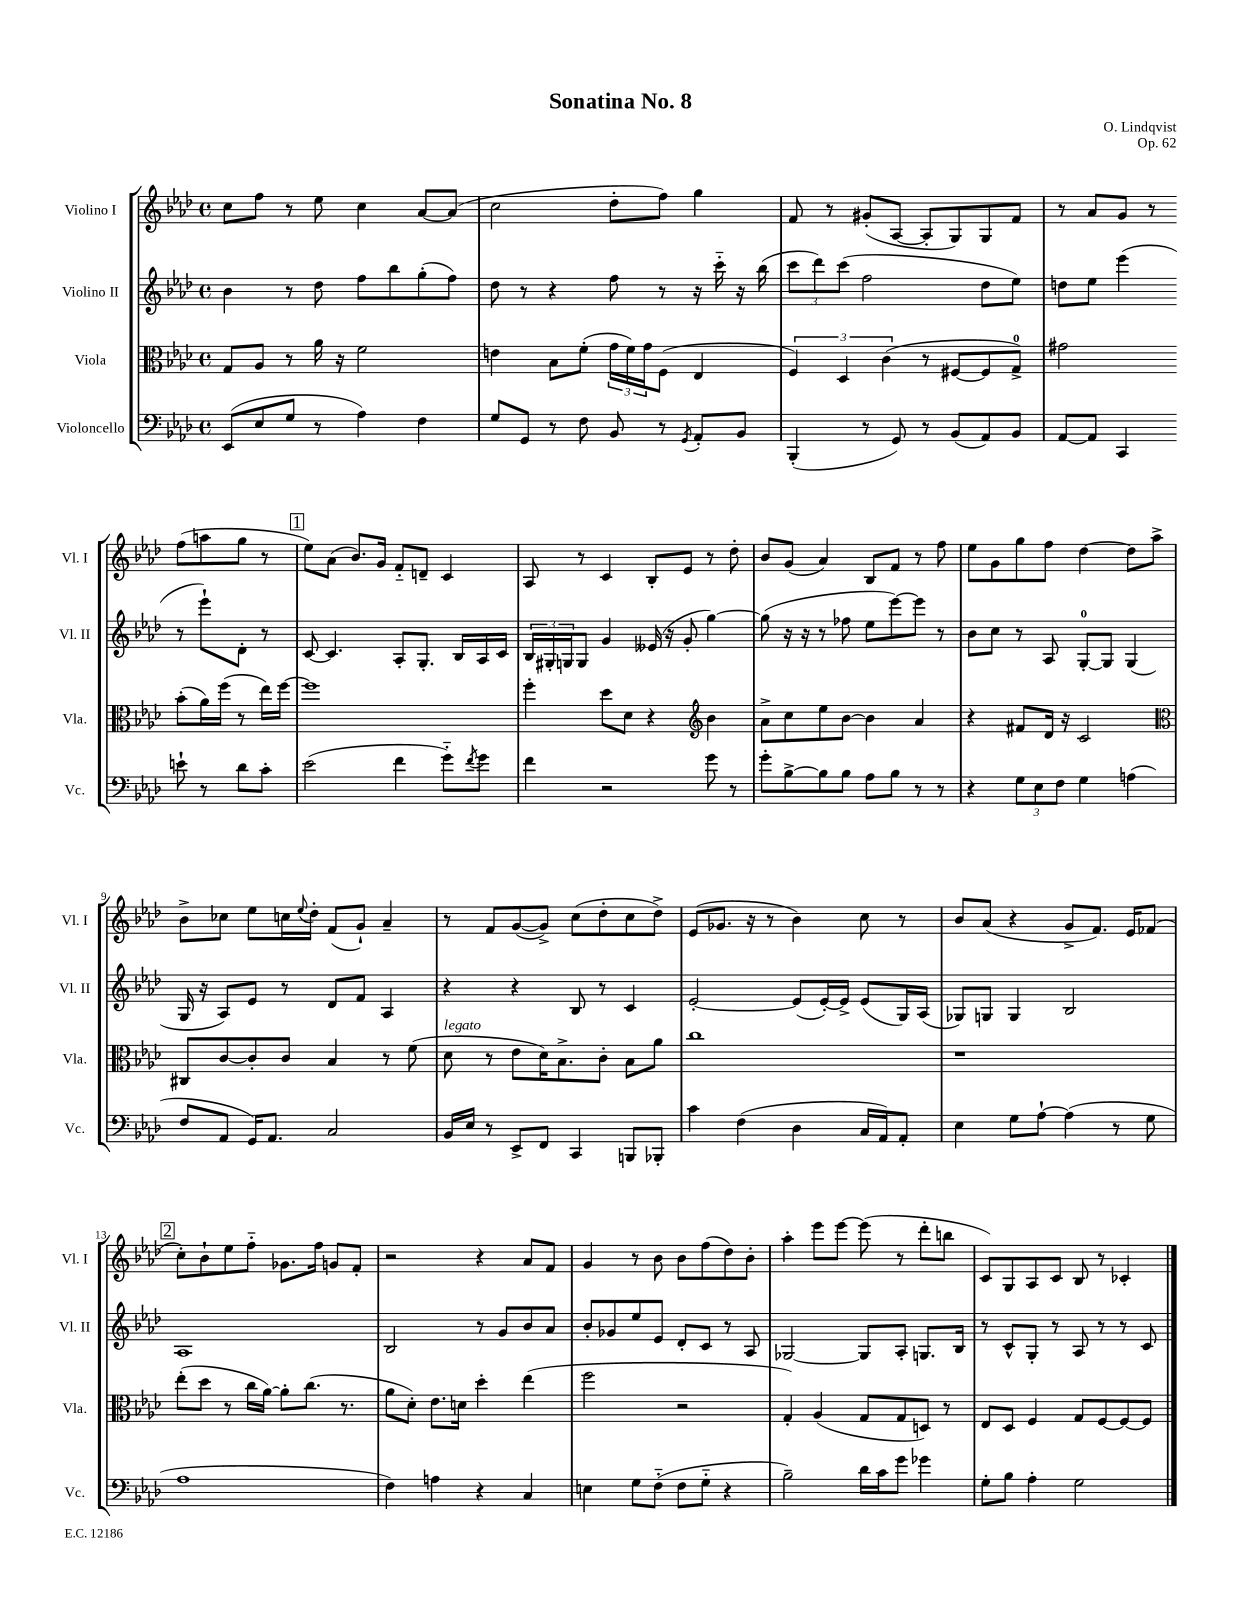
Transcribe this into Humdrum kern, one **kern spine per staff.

**kern	**kern	**kern	**kern
*staff4	*staff3	*staff2	*staff1
*clefF4	*clefC3	*clefG2	*clefG2
*k[b-e-a-d-]	*k[b-e-a-d-]	*k[b-e-a-d-]	*k[b-e-a-d-]
*M4/4	*M4/4	*M4/4	*M4/4
*met(c)	*met(c)	*met(c)	*met(c)
(8EE-	8G	4b-	8cc
8E-	8A-	.	8ff
8G	8r	8r	8r
8r	16a-	8dd-	8ee-
.	16r	.	.
4A-)	2f	8ff	4cc
.	.	8bb-	.
4F	.	(8gg'	[8a-
.	.	8ff)	(8a-]
=	=	=	=
8G	4e	8dd-	2cc
8GG	.	8r	.
8r	8B-	4r	.
8F	(8f'	.	.
8BB-	24g	8ff	8dd-'
.	24f)	.	.
.	24g	.	.
8r	(8F	8r	8ff)
8qGG	.	.	.
8AA-'	4E-	16r	4gg
.	.	16ccc'~	.
8BB-	.	16r	.
.	.	(16bb-	.
=	=	=	=
(4BBB-'	6F)	12ccc	8f
.	.	12ddd-)	.
.	.	.	8r
.	6D-	(12ccc	.
8r	.	2ff	(8g#'
.	(6c	.	.
8GG)	.	.	[8A-
8r	8r	.	8A-']
(8BB-	[8F#	.	8G)
8AA-)	8F#]	8dd-	8G
8BB-	8G^)	8ee-)	8f
=	=	=	=
[8AA-	2g#	8dd	8r
8AA-]	.	8ee-	8a-
4CC	.	(4eee-	8g
.	.	.	8r
8e`	(8b-'	8r	(8ff
8r	16a-)	8eee-`)	8aa
.	(16ff	.	.
8d-	8r	8d-'	8gg
8c'	16ee-)	8r	8r
.	[16ff	.	.
=	=	=	=
(2e-	1ff]	[8c	8ee-)
.	.	4.c]	(8a-
.	.	.	8.b-)
.	.	.	16g
4f	.	8A-'	8f'~
.	.	8.G'	8d~
8g'~)	.	.	4c
.	.	16B-	.
8qf	.	.	.
8g	.	16A-	.
.	.	16c	.
=	=	=	=
4f	4ff'	24B-	8A-
.	.	24G#'	.
.	.	24G	.
.	.	8G	8r
2r	8dd-	4g	4c
.	8d-	.	.
.	4r	(16e--	8B-'
.	.	16r	.
.	.	8g'	8e-
*	*clefG2	*	*
8g	4b-	[4gg)	8r
8r	.	.	8dd-'
=	=	=	=
8g'	8a-^	(8gg]	8b-
[8B-^	8cc	16r	(8g
.	.	16r	.
8B-]	8ee-	8r	4a-)
8B-	[8b-	8ff-	.
8A-	4b-]	8ee-	8B-
8B-	.	[8eee-)	8f
8r	4a-	8eee-]	8r
8r	.	8r	8ff
=	=	=	=
4r	4r	8b-	8ee-
.	.	8cc	8g
12G	8f#	8r	8gg
12E-	.	.	.
.	16d-	8A-	8ff
12F	.	.	.
.	16r	.	.
4G	2c	[8G'	[4dd-
.	.	8G]	.
(4A	.	(4G	8dd-]
.	.	.	8aa-^
=	=	=	=
*	*clefC3	*	*
8F	8C#	16G	8b-^
.	.	16r	.
8AA-	[8c	8A-)	8cc-
16GG)	8c']	8e-	8ee-
8.AA-	.	.	.
.	8c	8r	16cc
.	.	.	8qqee-
.	.	.	16dd-'
2C	4B-	8d-	(8f
.	.	8f	8g`)
.	8r	4A-	4a-~
.	(8f	.	.
=	=	=	=
16BB-	8d-	4r	8r
16E-	.	.	.
8r	8r	.	8f
8EE-^	8e-	4r	([8g
8FF	16d-)	.	8g^])
.	8.B-^	.	.
4CC	.	8B-	(8cc
.	8c'	8r	8dd-'
8BBB	8B-	4c	8cc
8BBB-'	8a-	.	8dd-^)
=	=	=	=
4c	1cc	[2e-'	(8e-
.	.	.	8.g-
(4F	.	.	.
.	.	.	16r
.	.	.	8r
4D-	.	(8e-]	4b-)
.	.	[16e-')	.
.	.	16e-^]	.
16C	.	(8e-	8cc
16AA-)	.	.	.
8AA-'	.	16G)	8r
.	.	(16A-	.
=	=	=	=
4E-	1r	8G-)	8b-
.	.	8G	(8a-
8G	.	4G	4r
[8A-`	.	.	.
(4A-]	.	2B-	8g^
.	.	.	8.f)
8r	.	.	.
.	.	.	16e-
8G	.	.	(8f-
=	=	=	=
1A-	(8ee-'	1A-	8cc')
.	8dd-	.	8b-`
.	8r	.	8ee-
.	16cc	.	8ff'~
.	[16a-)	.	.
.	8a-']	.	8.g-
.	(8.cc	.	.
.	.	.	16ff
.	.	.	8g
.	8.r	.	.
.	.	.	8f'
=	=	=	=
4F)	8a-	2B-	2r
.	8d-')	.	.
4A	8.e-	.	.
.	16d	.	.
4r	4dd-'	8r	4r
.	.	8g	.
4C	(4ee-	8b-	8a-
.	.	8a-	8f
=	=	=	=
4E	2ff	8b-'	4g
.	.	8g-	.
8G	.	8ee-	8r
(8F'~	.	8e-	8b-
8F	2r	8d-'	8b-
8G'~	.	8c	(8ff
4r	.	8r	8dd-)
.	.	8A-	8b-'
=	=	=	=
2B-~)	4G')	[2G-	4aa-'
.	(4A-	.	8eee-
.	.	.	[8eee-
16d-	8G	8G-]	(8eee-]
16c	.	.	.
8g	8G	8A-'	8r
4g-	8D)	8.G	8ddd-'
.	8r	.	8bb
.	.	16B-	.
=	=	=	=
8G'	8E-	8r	8c)
8B-	8D-	8c^^	8G
4A-'	4F	8G'	8A-
.	.	8r	8c
2G	8G	8A-	8B-
.	[8F	8r	8r
.	8F_	8r	4c-'
.	8F]	8c	.
==	==	==	==
*-	*-	*-	*-
